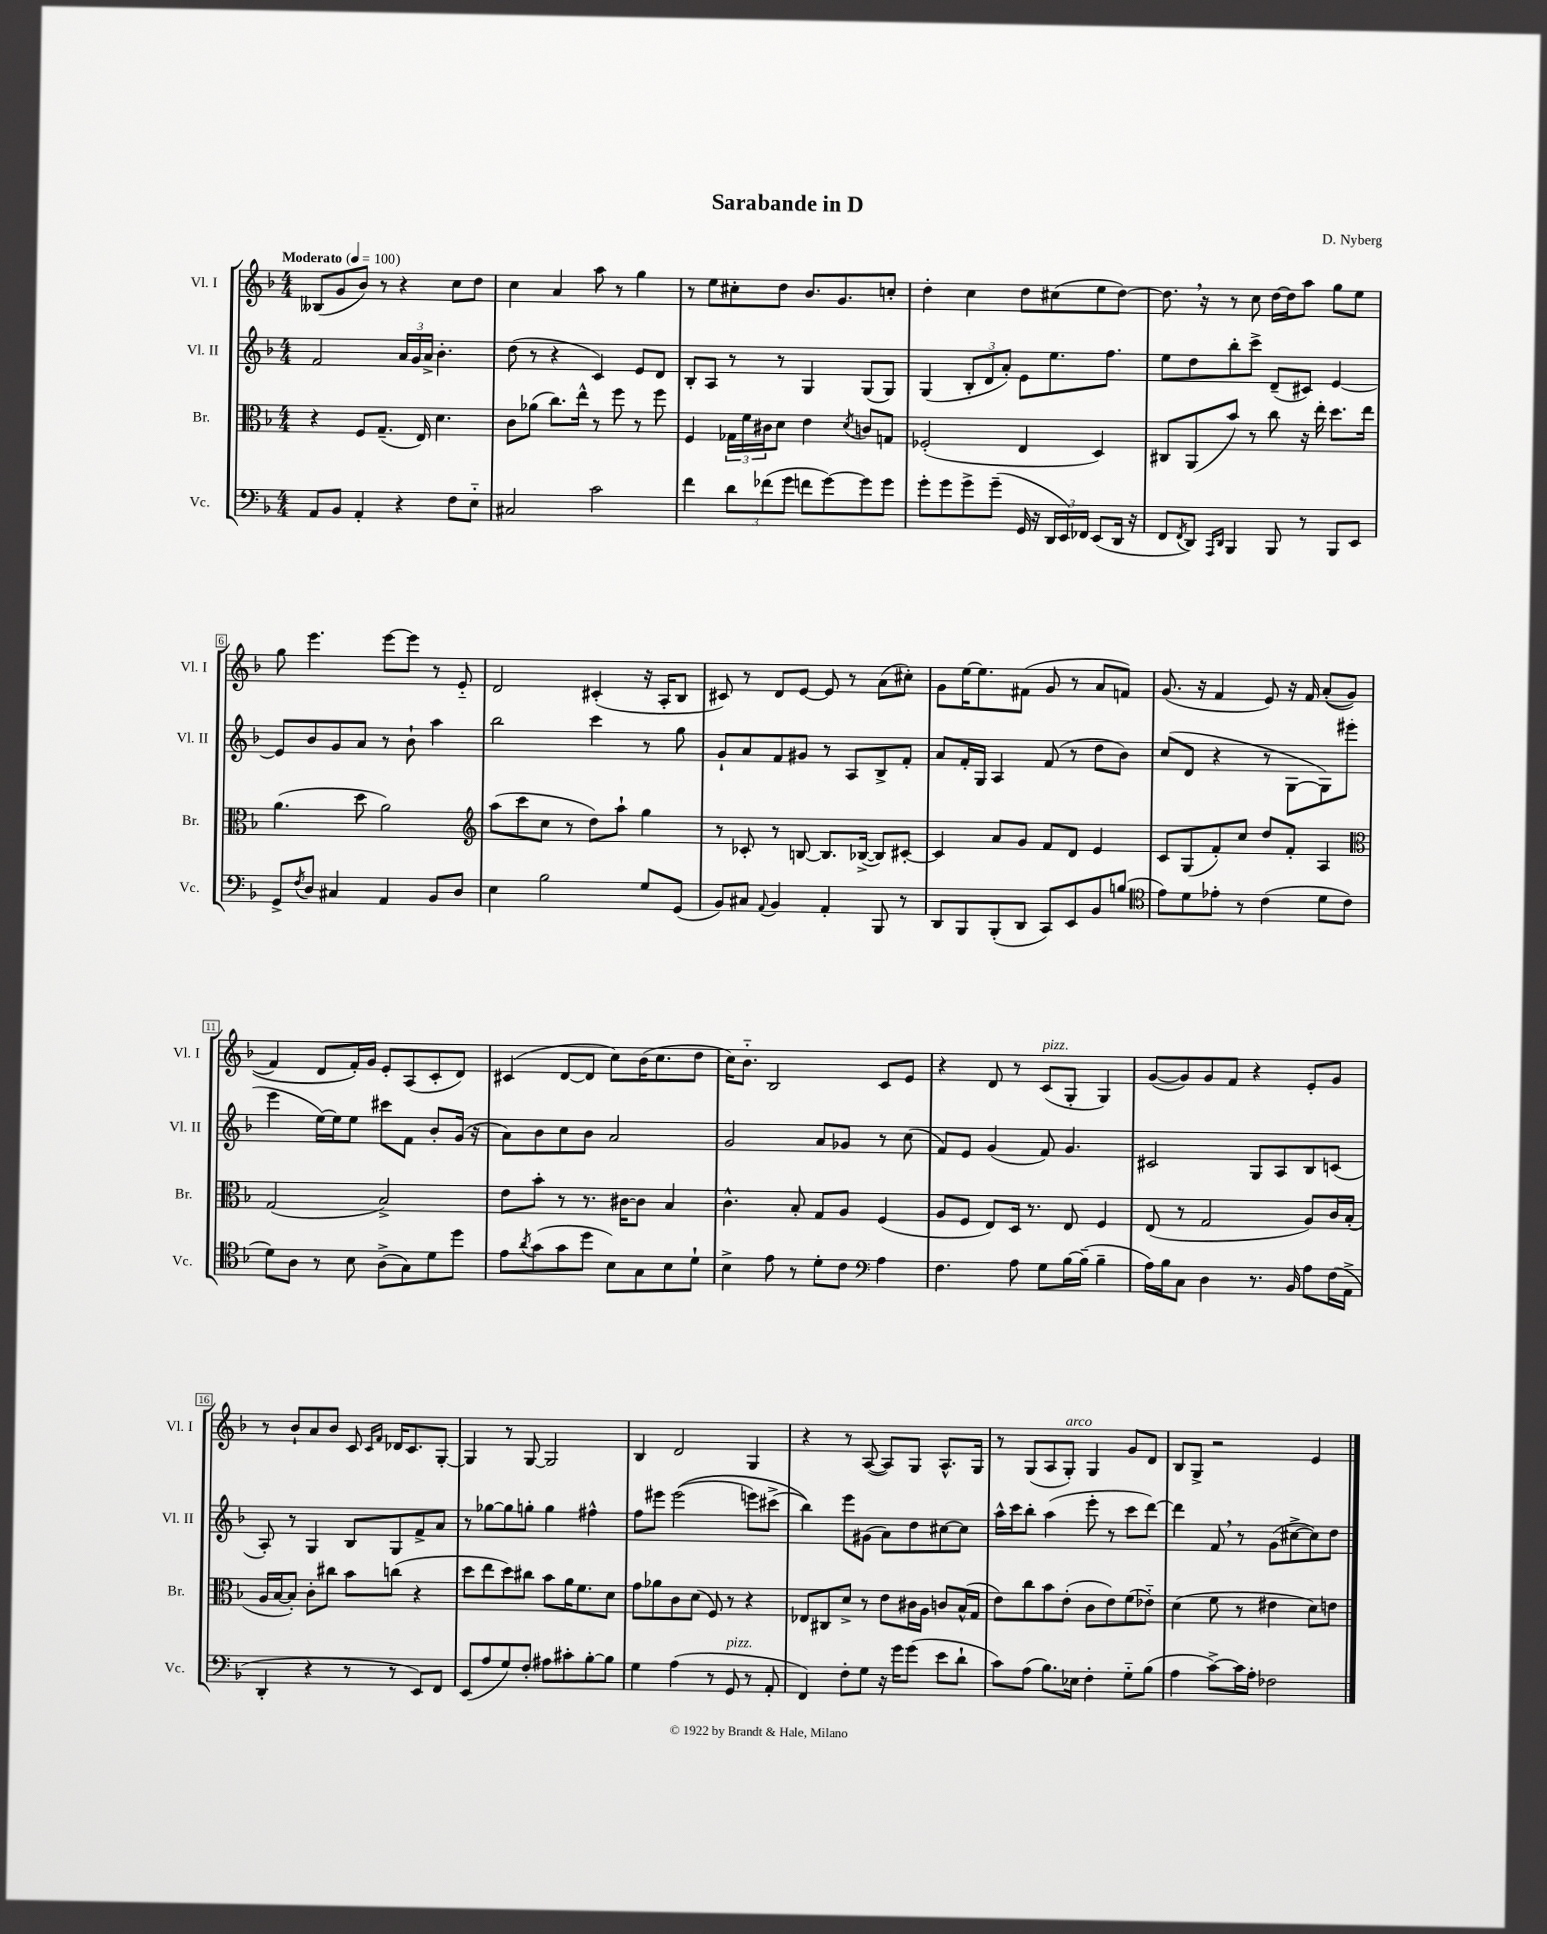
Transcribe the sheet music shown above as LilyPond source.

\header { title = "Sarabande in D" composer = "D. Nyberg" }
<<
\new StaffGroup <<
\new Staff = "s0" \with { instrumentName = "Vl. I" shortInstrumentName = "Vl. I" } {
    \clef treble \key f \major \numericTimeSignature \time 4/4 \tempo "Moderato" 4 = 100
    beses8( g'8 bes'8) r8 r4 c''8 d''8 |
    c''4 a'4 a''8 r8 g''4 |
    r8 e''8 cis''8-. d''8 bes'8. g'8. c''8-. |
    d''4-. c''4 d''8 cis''8( e''8 d''8~) |
    d''8. \breathe r16 r8 c''8 d''16~ d''16 a''8 g''8 e''8 |
    g''8 e'''4. e'''8~ e'''8 r8 e'8-_ |
    d'2 cis'4-.( r16 a16-. bes8 |
    cis'8) r8 d'8 e'8~ e'8 r8 a'8( cis''8-.) |
    g'8 e''16~ e''8. fis'8( g'8 r8 a'8 f'8) |
    g'8.( r16 f'4 e'8) r16 f'16 a'8-.(\( g'8 |
    f'4) d'8 f'16-.\) g'16 e'8-. a8( c'8-. d'8) |
    cis'4( d'8~ d'8 c''8) bes'16( c''8. d''8 |
    c''16) bes'8.-_ bes2 c'8 e'8 |
    r4 d'8 r8 c'8^\markup { \italic "pizz." }( g8-. g4) |
    g'8~( g'8) g'8 f'8 r4 e'8-. g'8 |
    r8 bes'8-! a'8 bes'8 c'8 \grace { c'16 f'16 } des'16 c'8. g8~-. |
    g4 r8 g8~ g2 |
    bes4 d'2 g4 |
    r4 r8 a8~( a8) g8 a8.-^ g16 |
    r8 g8( a8 g8-.^\markup { \italic "arco" }) g4 g'8 d'8 |
    bes8 g8-> r2 e'4 \bar "|." |
}
\new Staff = "s1" \with { instrumentName = "Vl. II" shortInstrumentName = "Vl. II" } {
    \clef treble \key f \major \numericTimeSignature \time 4/4
    f'2 \tuplet 3/2 { a'16 g'16 a'16-> } bes'4.-. |
    d''8( r8 r4 c'4) e'8 d'8 |
    bes8-. a8 r8 r8 g4 g8( g8) |
    g4( \tuplet 3/2 { bes8-. d'8 a'8-.) } e'8 e''8. f''8. |
    e''8 d''8 bes''8-. c'''8-> d'8--( cis'8) e'4~ |
    e'8 bes'8 g'8 a'8 r8 bes'8-! a''4 |
    bes''2 c'''4 r8 g''8 |
    g'8-! a'8 f'8 gis'8 r8 a8 bes8-> f'8-. |
    a'8 f'16-. g16 a4 f'8( r8 d''8 bes'8) |
    c''8( d'8 r4 r8 g8~ g8) eis'''8( |
    e'''4 e''16~) e''16 e''8 cis'''8 f'8 bes'8-. g'16( r16 |
    a'8) bes'8 c''8 bes'8 a'2 |
    g'2 a'8 ges'8 r8 c''8( |
    f'8) e'8 g'4( f'8) g'4. |
    cis'2 g8 a8 bes8 c'8( |
    a8-.) r8 g4 bes8 g8 f'8-> a'8 |
    r8 ges''8~ ges''8 g''8-. g''4 fis''4-^ |
    f''8 eis'''8 eis'''2(\( e'''8) cis'''8->( |
    bes''4)\) e'''8 gis'8( a'8) d''8 cis''8~ cis''8 |
    a''16-^ c'''16 bes''8-. a''4( e'''8-. r8 c'''8 d'''8~) |
    d'''4 f'8 \breathe r8 g'8( cis''8~-> cis''8) d''8 \bar "|." |
}
\new Staff = "s2" \with { instrumentName = "Br." shortInstrumentName = "Br." } {
    \clef alto \key f \major \numericTimeSignature \time 4/4
    r4 f8 g8.--( e16) d'4. |
    c'8 aes'8( c''8.) e''16-^ r8 f''8 r8 f''8 |
    f4 \tuplet 3/2 { ges16 f'16 cis'16 } d'8 e'4 \acciaccatura { d'8 } c'8 g8 |
    fes2-.( e4 d4) |
    cis8 a,8( bes'8) r8 c''8 r16 e''16-. d''8. e''16 |
    a'4.( d''8 a'2) |
    \clef treble a''8( c'''8 c''8 r8 d''8) a''8-! g''4 |
    r8 ces'8-. r8 b8~ b8. bes16~->( bes8) cis'8~-. |
    cis'4 a'8 g'8 f'8 d'8 e'4 |
    c'8 g8( f'8-.) c''8 d''8 f'8-. a4 |
    \clef alto g2( bes2->) |
    e'8 bes'8-. r8 r8. cis'16~ cis'8 bes4 |
    c'4.-^ bes8-. g8 a8 f4( |
    a8 f8 e8) d16 r8. e8 f4 |
    e8( r8 g2 a8) c'16 bes16-.( |
    a16 bes16~ bes8-.) c'8-. cis''8 bes'8 c''8( r4 |
    d''8 e''8 d''8) cis''8 bes'8 a'16 f'8. d'8 |
    g'8 aes'8 c'8 d'8( f8) r8 r4 |
    ees8 cis8 d'8-> r8 e'8 cis'16 a16 c'8 bes16-^( g16 |
    e'8) c''8 bes'8 e'8-.( c'8 e'8) f'8( ees'8-_) |
    d'4( f'8 r8 eis'4 d'8) e'8 \bar "|." |
}
\new Staff = "s3" \with { instrumentName = "Vc." shortInstrumentName = "Vc." } {
    \clef bass \key f \major \numericTimeSignature \time 4/4
    a,8 bes,8 a,4-. r4 f8 e8-_ |
    cis2 c'2 |
    f'4 \tuplet 3/2 { d'8 fes'8( g'8 } f'8 g'8~) g'8 g'8 |
    g'8-. g'8 g'8-> g'8--( g,16 r16 \tuplet 3/2 { d,16 e,16) fes,16 } e,8( d,16 r16 |
    f,8 \acciaccatura { f,8 } d,8) \grace { a,,16 d,16 } bes,,4 bes,,8 r8 bes,,8 e,8 |
    g,8-> \acciaccatura { f8 } d8 cis4 a,4 bes,8 d8 |
    e4 bes2 g8 g,8( |
    bes,8) cis8 \appoggiatura { a,8 } bes,4 a,4-. bes,,8 r8 |
    d,8 bes,,8 bes,,8-.( d,8 c,8) e,8 bes,8 b8( |
    \clef tenor e'8) d'8 ees'8-. r8 c'4( d'8 c'8 |
    d'8) a8 r8 bes8 a8->( g8) d'8 d''8 |
    e'8 \acciaccatura { a'8 } g'8( g'8 d''8 bes8) g8 bes8 d'8-! |
    bes4-> e'8 r8 d'8-. c'8 \clef bass a4 |
    f4. a8 g8 bes16~ bes16--( bes4-- |
    a16) bes16 c8 d4 r8. bes,16 a8 f16( a,16-> |
    d,4-. r4 r8 r8 e,8) f,8 |
    e,8( a8 g8) f8-. ais8 cis'8-. bes8~-. bes8 |
    g4 a4( r8 g,8^\markup { \italic "pizz." } r8 a,8-. |
    f,4) f8-. g8 r16 g'16 g'8( e'8 d'8-! |
    c'8) a8( bes8.) ees16 f4-. g8-_ bes8( |
    a4 c'8~->) c'16 a16-. fes2 \bar "|." |
}
>>
>>
\layout { \context { \Score \override BarNumber.stencil = #(make-stencil-boxer 0.1 0.3 ly:text-interface::print) } }
